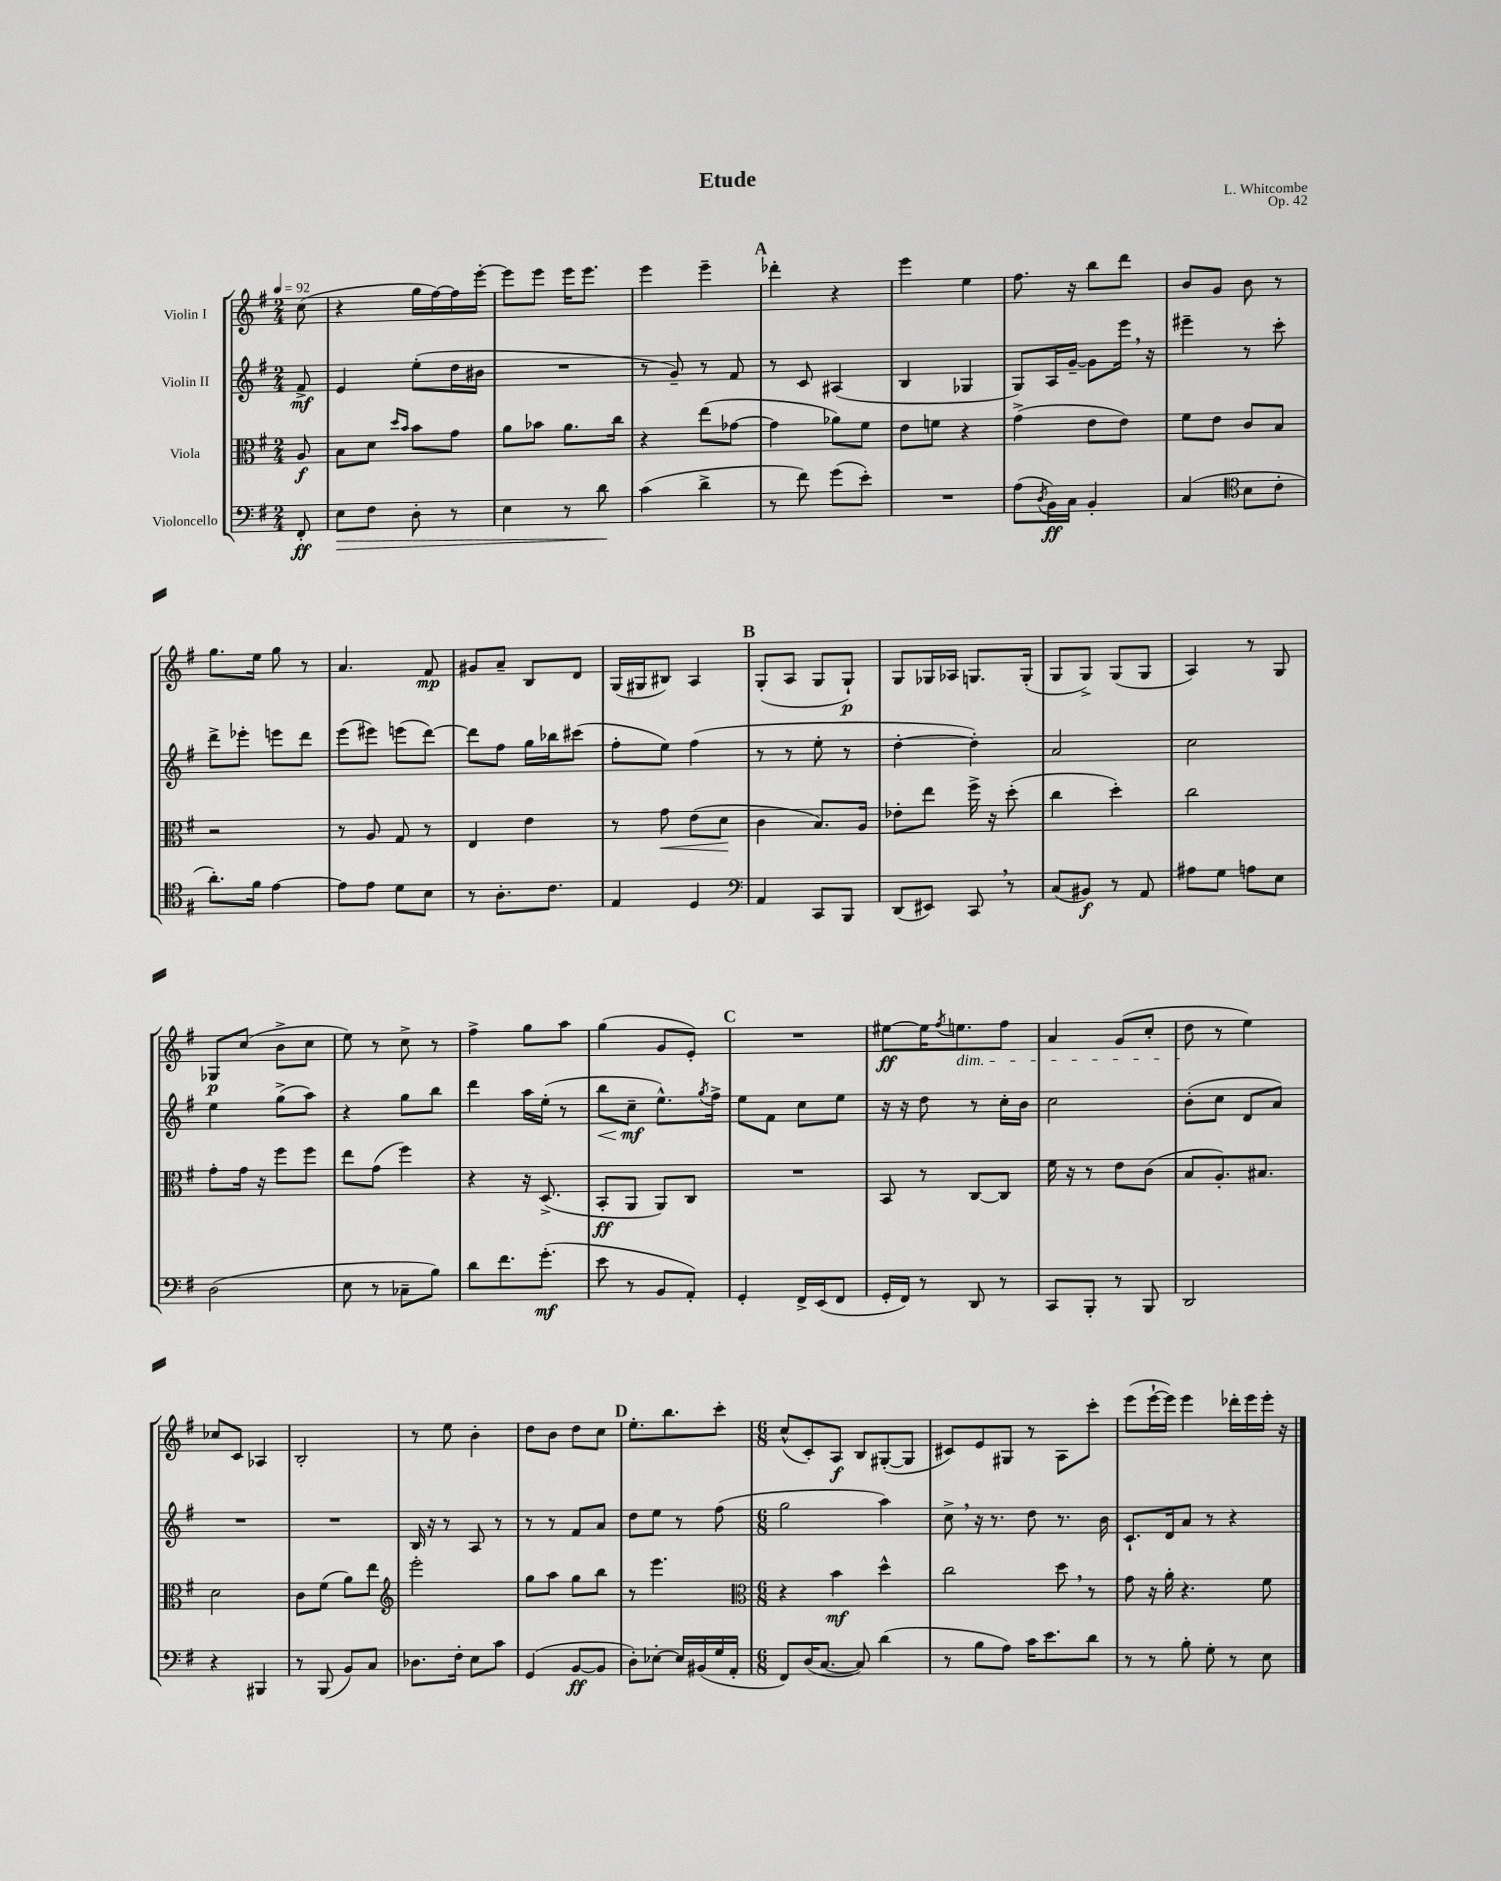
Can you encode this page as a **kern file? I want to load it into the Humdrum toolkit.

**kern	**kern	**kern	**kern
*staff4	*staff3	*staff2	*staff1
*clefF4	*clefC3	*clefG2	*clefG2
*k[f#]	*k[f#]	*k[f#]	*k[f#]
*M2/4	*M2/4	*M2/4	*M2/4
*MM92	*MM92	*MM92	*MM92
8FF#'/	8A/	8f#^/	(8cc\
=	=	=	=
8E\L	8B\L	4e/	4r
8F#\J	8d\J	.	.
.	16qqdd/LL	.	.
.	16qqb/JJ	.	.
8D'\	8b\L	(8ee'\L	16gg\LL
.	.	.	[16ff#\)
8r	8g\J	16dd\L	16ff#\]
.	.	16b#\JJ	[16eee'\JJ
=	=	=	=
4E\	8a\L	2r	8eee\]L
.	8b-\J	.	8eee\J
8r	8.a\L	.	16eee\LK
.	.	.	8.eee\J
8d\	.	.	.
.	16cc\Jk	.	.
=	=	=	=
(4c\	4r	8r	4eee\
.	.	8g~/)	.
4d^\	(8ee\L	8r	4eee~\
.	[8g-\J	8f#/	.
=	=	=	=
8r	4g-\]	8r	4ddd-'\
8f#\)	.	8c/	.
(8g\L	8a-\L)	(4A#/	4r
8e'\J)	8f#\J	.	.
=	=	=	=
2r	8e\L	4B/	4eee\
.	8f\J	.	.
.	4r	4G-/	4ee\
=	=	=	=
(8A\L	(4g^\	8G/L)	8.ff#\
8qD/	.	.	.
16BB\L)	.	16A/L	.
16C\JJ	.	[16g~/JJ	16r
4BB'/	8e\L	8g\]L	8bb\L
.	8e\J)	16eee\Jk	8ddd\J
.	.	16r	.
=	=	=	=
(4C/	8f#\L	4eee#~\	8b/L
.	8e\J	.	8g/J
*clefC4	*	*	*
8B\L	8c/L	8r	8b\
8c'\J	8B/J	8ccc'\	8r
=	=	=	=
8.a'\L)	2r	8ddd^\L	8.gg\L
.	.	8eee-'\J	.
16f#\Jk	.	.	16ee\Jk
[4e\	.	8eee\L	8gg\
.	.	8ddd\J	8r
=	=	=	=
8e\]L	8r	(8eee\L	4.a/
8e\J	8A/	8eee#\J)	.
8d\L	8G/	(8eee\L	.
8B\J	8r	[8ddd\J)	8f#/
=	=	=	=
8r	4E/	8ddd\]L	8g#/L
8.A'\L	.	8ff#\J	8a~/J
.	4e\	16gg\LL	8B/L
8.c\J	.	16bb-\J	.
.	.	(8ccc#\J	8d/J
=	=	=	=
4E/	8r	8ff#'\L	(16G/LL
.	.	.	16G#/J
.	8g\	8ee\J)	8B#/J)
4D/	(8e\L	(4ff#\	4A/
.	8d\J	.	.
=	=	=	=
*clefF4	*	*	*
4AA/	4c\	8r	(8G'/L
.	.	8r	8A/J
8CC/L	8.B/L)	8ee'\	8G/L
8BBB/J	.	8r	8G`/J)
.	16A/Jk	.	.
=	=	=	=
(8DD/L	8e-'\L	[4dd'\	8G/L
8EE#/J)	8ee\J	.	16G-/L
.	.	.	16A-/JJ
8CC/	16ff#^\	4dd'\])	8.G/L
.	16r	.	.
8r	(8dd'\	.	.
.	.	.	(16G'/Jk
=	=	=	=
(8C/L	4cc\	2a/	8G/L
8BB#/J)	.	.	8G^/J)
8r	4dd'\)	.	(8G/L
8AA/	.	.	8G/J
=	=	=	=
8A#\L	2cc\	2cc\	4A/)
8G\J	.	.	.
8A\L	.	.	8r
8E\J	.	.	8G/
=	=	=	=
(2D\	8g'\L	4ee\	8G-/L
.	16g\Jk	.	(8cc/J
.	16r	.	.
.	8ff#\L	(8gg^\L	8b^\L
.	8ff#\J	8aa\J)	8cc\J
=	=	=	=
8E\	8ee\L	4r	8ee\)
8r	(8g\J	.	8r
8C-~\L	4ff#\)	8gg\L	8cc^\
8B\J)	.	8bb\J	8r
=	=	=	=
8d\L	4r	4ddd\	4ff#^\
8.f#\	.	.	.
.	16r	16aa\LL	8gg\L
(8.g'\J	(8.D^/	(16ee'\JJ	.
.	.	8r	8aa\J
=	=	=	=
8e\	8BB'/L	8bb\L	(4gg\
8r	8AA/J	8cc~\J	.
8BB/L	8AA/L)	8.ee^^\L)	8g/L
8AA'/J)	8C/J	.	8e'/J)
.	.	8qgg/	.
.	.	16ff#^\Jk	.
=	=	=	=
4GG'/	2r	8ee\L	2r
.	.	8f#\J	.
16FF#^/LL	.	8cc\L	.
(16EE/J	.	.	.
8FF#/J	.	8ee\J	.
=	=	=	=
16GG'/LL	8BB/	16r	[8ee#\L
16FF#/JJ)	.	16r	.
8r	8r	8dd\	16ee#\]K
.	.	.	8qff#/
.	.	.	8.ee\
8DD/	[8C/L	8r	.
8r	8C/]J	16cc'\LL	8ff#\J
.	.	16b\JJ	.
=	=	=	=
8CC/L	16f#\	2cc\	4a/
.	16r	.	.
8BBB'/J	8r	.	.
8r	8e\L	.	(8g/L
8BBB/	(8c\J	.	8cc'/J
=	=	=	=
2DD/	8B/L	(8b'\L	8dd\
.	8.A'/)	8cc\J	8r
.	.	8d/L	4ee\)
.	8.B#/J	.	.
.	.	8a/J)	.
=	=	=	=
4r	2d\	2r	8cc-/L
.	.	.	8c/J
4BBB#/	.	.	4A-/
=	=	=	=
8r	8c\L	2r	2B'/
(8BBB/	(8f#\J	.	.
8BB/L)	8a\L)	.	.
8C/J	8ee\J	.	.
=	=	=	=
*	*clefG2	*	*
8.D-\L	2eee'\	16B/	8r
.	.	16r	.
.	.	8r	8ee\
16F#'\Jk	.	.	.
8E\L	.	8A/	4b'\
8c\J	.	8r	.
=	=	=	=
(4GG/	8gg\L	8r	8dd\L
.	8aa\J	8r	8b\J
[8BB/L	8gg\L	8f#/L	8dd\L
8BB/]J	8bb\J	8a/J	8cc\J
=	=	=	=
8D'\L)	8r	8dd\L	8.ee'\L
[8E-'\J	4.eee\	8ee\J	.
.	.	.	8.bb\
16E-/]LL	.	8r	.
(16BB#/	.	.	.
16G/	.	(8ff#\	8ccc'\J
16AA'/JJ	.	.	.
=	=	=	=
*	*clefC3	*	*
*M6/8	*M6/8	*M6/8	*M6/8
8FF#/L)	4r	2gg\	(8cc^^/L
(16D/K	.	.	8c'/)
[8.C/J	.	.	.
.	4b\	.	8A/J
8C/])	.	.	8B/L
(4d\	4dd^^\	4aa\)	([8G#'/
.	.	.	8G#/]J
=	=	=	=
8r	2cc\	8cc^\	8c#/L)
8B\L	.	16r	8e/
.	.	8.r	.
8A\J)	.	.	8G#/J
16c\LK	.	8dd\	8r
8.e\	.	.	.
.	8dd\	8.r	8A\L
8d\J	8r	.	8ccc'\J
.	.	16b\	.
=	=	=	=
8r	8g\	8.c`/L	(8eee\L
8r	16r	.	[16eee`\L
.	16a'\	16d/k	16eee\]JJ)
8B'\	4.r	8a/J	4eee\
8G'\	.	8r	.
8r	.	4r	16ddd-'\LL
.	.	.	16eee\
8E\	8f#\	.	16eee'\JJ
.	.	.	16r
==	==	==	==
*-	*-	*-	*-
